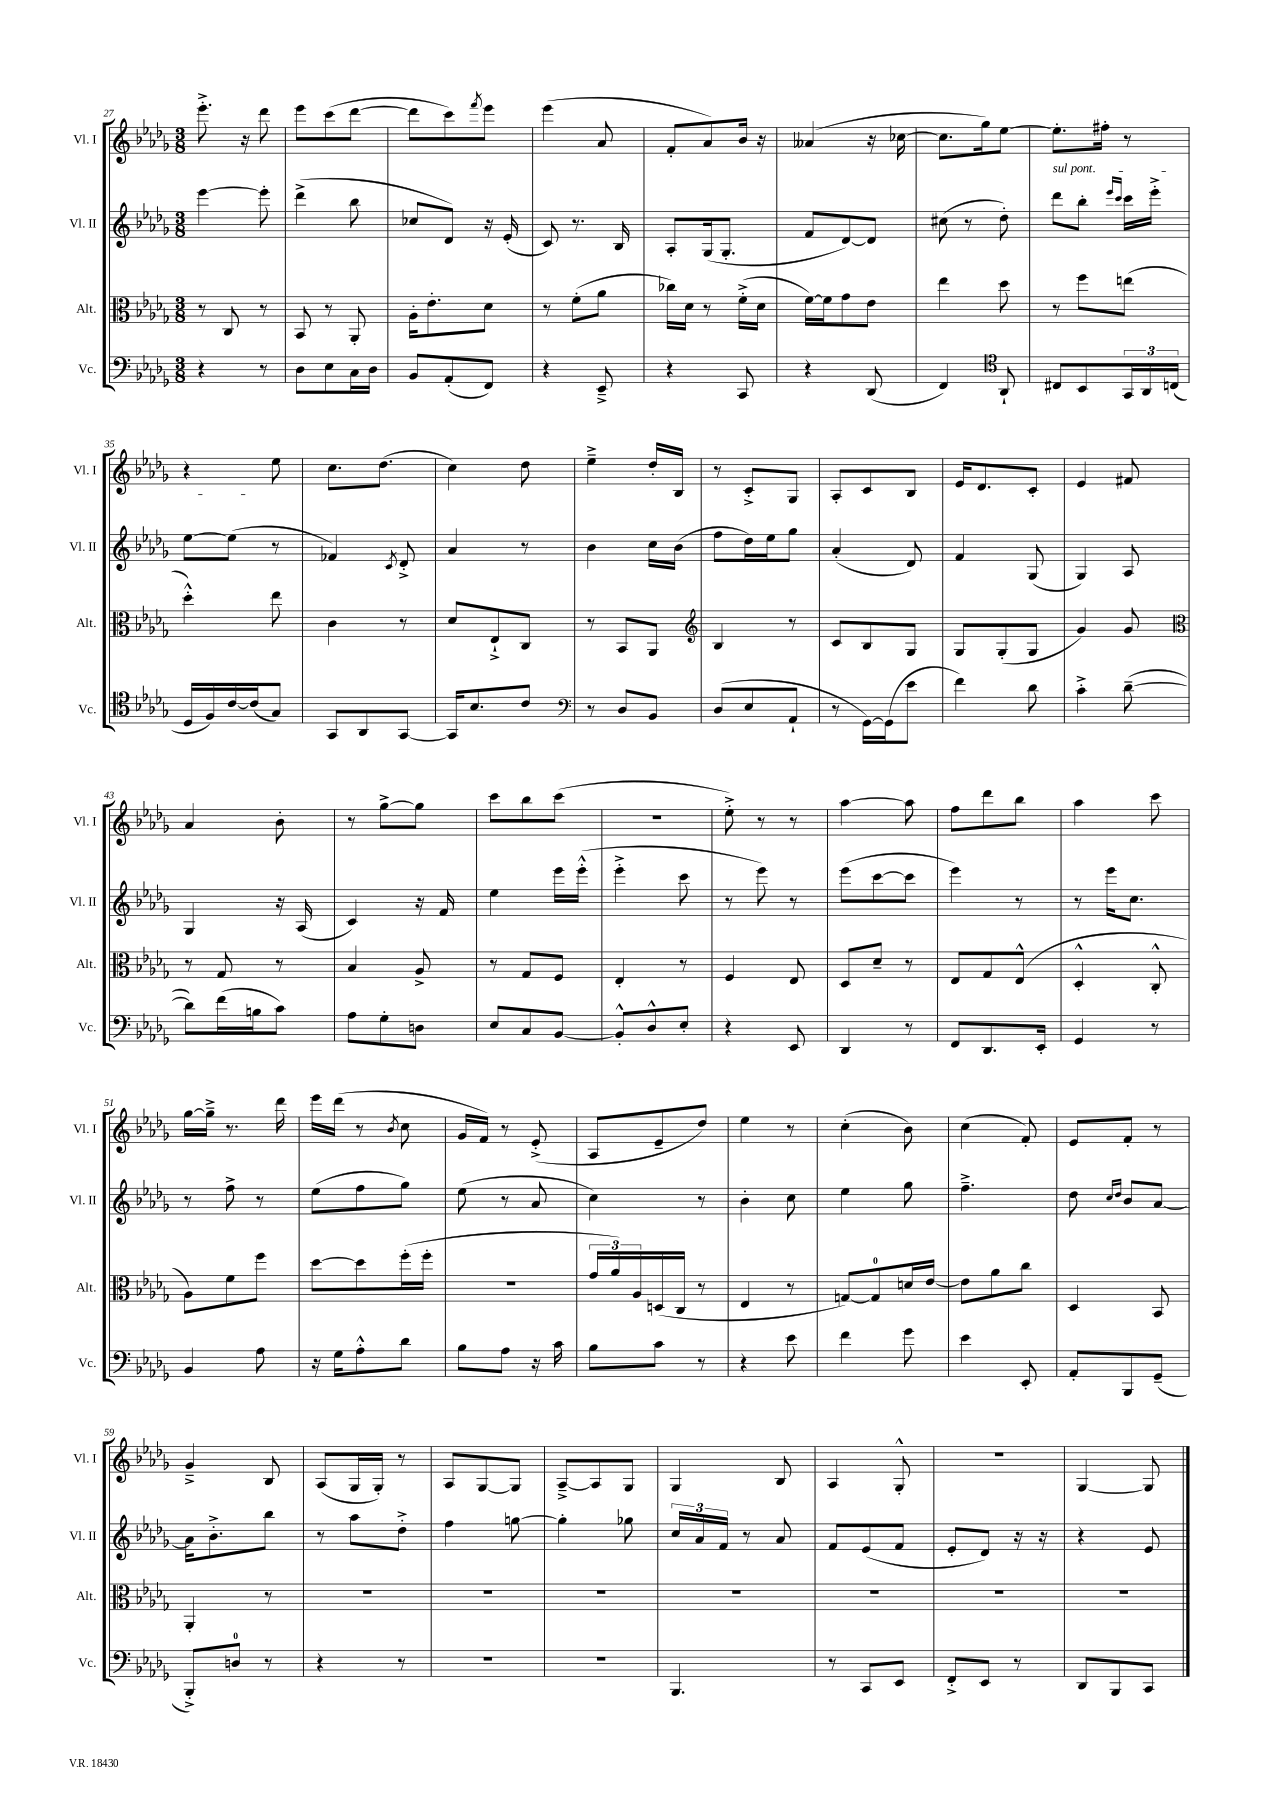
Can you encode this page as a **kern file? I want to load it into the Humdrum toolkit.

**kern	**kern	**kern	**kern
*staff4	*staff3	*staff2	*staff1
*clefF4	*clefC3	*clefG2	*clefG2
*k[b-e-a-d-g-]	*k[b-e-a-d-g-]	*k[b-e-a-d-g-]	*k[b-e-a-d-g-]
*M3/8	*M3/8	*M3/8	*M3/8
4r	8r	[4eee-\	8.eee-'^\
.	8C/	.	.
.	.	.	16r
8r	8r	8eee-'\]	8ddd-\
=	=	=	=
8D-\L	8BB-/	(4ddd-^\	8eee-\L
8E-\	8r	.	(8ccc\
16C\L	8AA-'/	8bb-\	[8ddd-\J
16D-\JJ	.	.	.
=	=	=	=
8BB-/L	16A-'\LK	8cc-/L	8ddd-\]L
.	8.e-'\	.	.
(8AA-'/	.	8d-/J)	8ccc\)
.	.	.	8qfff/
8FF/J)	8d-\J	16r	8eee-\J
.	.	(16e-'/	.
=	=	=	=
4r	8r	8c/)	(4eee-\
.	(8f'\L	8.r	.
8EE-~^/	8a-\J	.	8a-/
.	.	16B-/	.
=	=	=	=
4r	16cc-\LL)	8A-'/L	8f'/L
.	16d-\JJ	.	.
.	8r	(16G-/k	8a-/)
.	.	8.G-'/J	.
8CC/	(16f'^\LL	.	16b-/Jk
.	16d-\JJ	.	16r
=	=	=	=
4r	[16f\LL)	8f/L	(4a--/
.	16f\]J	.	.
.	8g-\	[8d-/)	.
(8DD-/	8e-\J	8d-/]J	16r
.	.	.	[16cc-\
=	=	=	=
4FF/)	4ee-\	(8cc#\	8.cc-\]L
.	.	8r	.
.	.	.	16gg-\k)
*clefC4	*	*	*
8AA-`/	8dd-\	8dd-'\)	[8ee-\J
=	=	=	=
8C#/L	8r	8ddd-\L	8.ee-'\]L
8BB-/	8ff\L	8bb-'\J	.
.	.	.	16ff#'\Jk
.	.	16qqeee-/LL	.
.	.	16qqccc/JJ	.
24GG-/L	(8ee\J	16ccc\LL	8r
24AA-/	.	.	.
.	.	16eee-'^\JJ	.
(24C/JJ	.	.	.
=	=	=	=
16D-/LL	4dd-'^^\)	[8ee-\L	4r
16F/)	.	.	.
[16c/	.	(8ee-\]J	.
(16c/]J	.	.	.
8G-/J)	8ee-\	8r	8ee-\
=	=	=	=
8GG-/L	4c\	4f-/)	8.cc\L
8AA-/	.	.	.
.	.	.	(8.dd-\J
.	.	8qc/	.
[8GG-/J	8r	8d-'^/	.
=	=	=	=
16GG-/]LK	8d-/L	4a-/	4cc\)
8.B-/	.	.	.
.	8E-`^/	.	.
8c/J	8C/J	8r	8dd-\
=	=	=	=
*clefF4	*	*	*
8r	8r	4b-\	4ee-~^\
8D-/L	8BB-/L	.	.
8BB-/J	8AA-/J	16cc\LL	16dd-'/LL
.	.	(16b-\JJ	16B-/JJ
=	=	=	=
*	*clefG2	*	*
(8D-/L	4B-/	8ff\L	8r
8E-/	.	16dd-\L)	8c'^/L
.	.	16ee-\J	.
8AA-`/J	8r	8gg-\J	8G-/J
=	=	=	=
8r	8c/L	(4a-'/	8A-'/L
[16GG-\LL)	8B-/	.	8c/
(16GG-\]J	.	.	.
8e-\J	8G-/J	8d-/)	8B-/J
=	=	=	=
4f\)	8G-/L	4f/	16e-/LK
.	.	.	8.d-/
.	(8G-'/	.	.
8d-\	8G-/J	(8G-/	8c'/J
=	=	=	=
4c'^\	4g-/)	4G-/)	4e-/
([8d-~\	8g-/	8A-/	8f#/
=	=	=	=
*	*clefC3	*	*
8d-\]L)	8r	4G-/	4a-/
(16f\L	8G-/	.	.
16B\J	.	.	.
8c\J)	8r	16r	8b-'\
.	.	(16A-/	.
=	=	=	=
8A-\L	4B-/	4c/)	8r
8G-'\	.	.	[8gg-^\L
8D\J	8A-^/	16r	8gg-\]J
.	.	16f/	.
=	=	=	=
8E-/L	8r	4ee-\	8ccc\L
8C/	8G-/L	.	8bb-\
[8BB-/J	8F/J	16eee-\LL	(8ccc\J
.	.	(16eee-'^^\JJ	.
=	=	=	=
8BB-'^^/]L	4E-'/	4eee-'^\	4.r
8D-^^/	.	.	.
8E-'/J	8r	8ccc\	.
=	=	=	=
4r	4F/	8r	8ee-'^\)
.	.	8eee-\)	8r
8EE-/	8E-/	8r	8r
=	=	=	=
4DD-/	8D-/L	(8eee-\L	[4aa-\
.	8d-~/J	[8ccc\	.
8r	8r	8ccc\]J	8aa-\]
=	=	=	=
8FF/L	8E-/L	4eee-\)	8ff\L
8.DD-/	8G-/	.	8ddd-\
.	(8E-^^/J	8r	8bb-\J
16EE-'/Jk	.	.	.
=	=	=	=
4GG-/	4D-'^^/	8r	4aa-\
.	.	16eee-\LK	.
.	.	8.cc\J	.
8r	8C'^^/	.	8ccc\
=	=	=	=
4BB-/	8A-\L)	8r	[16gg-\LL
.	.	.	16gg-~^\]JJ
.	8f\	8ff^\	8.r
8A-\	8ff\J	8r	.
.	.	.	16ddd-\
=	=	=	=
16r	[8dd-\L	(8ee-\L	16eee-\LL
16G-\LK	.	.	(16ddd-\JJ
8A-'^^\	8dd-\]	8ff\	8r
.	.	.	8qb-/
8d-\J	(16ff'\L	8gg-\J)	8cc\
.	16ff'\JJ	.	.
=	=	=	=
8B-\L	4.r	(8ee-\	16g-/LL
.	.	.	16f/JJ)
8A-\J	.	8r	8r
16r	.	8a-/	(8e-'^/
16c\	.	.	.
=	=	=	=
8B-\L	24g-/LL	4cc\)	8A-/L
.	24a-/)	.	.
.	24A-/	.	.
8c\J	(16D/	.	8e-~/
.	16C/JJ	.	.
8r	8r	8r	8dd-/J)
=	=	=	=
4r	4E-/	4b-'\	4ee-\
8e-\	8r	8cc\	8r
=	=	=	=
4f\	[8G/L)	4ee-\	(4cc'\
.	8G/]	.	.
8g-\	16d/L	8gg-\	8b-\)
.	[16e-/JJ	.	.
=	=	=	=
4e-\	8e-\]L	4.ff~^\	(4cc\
.	8a-\	.	.
8EE-'/	8cc\J	.	8f'/)
=	=	=	=
8AA-'/L	4D-/	8dd-\	8e-/L
.	.	16qqcc/LL	.
.	.	16qqdd-/JJ	.
8BBB-/	.	8b-/L	8f'/J
(8GG-~/J	8BB-/	[8a-/J	8r
=	=	=	=
8BBB-'^/L)	4AA-'/	16a-\]LK	4g-~^/
.	.	8.b-'^\	.
8D/J	.	.	.
8r	8r	8bb-\J	8B-/
=	=	=	=
4r	4.r	8r	(8A-/L
.	.	8aa-\L	16G-/L
.	.	.	16G-'/JJ)
8r	.	8dd-'^\J	8r
=	=	=	=
4.r	4.r	4ff\	8A-/L
.	.	.	[8G-/
.	.	[8gg\	8G-/]J
=	=	=	=
4.r	4.r	4gg'\]	[8A-~^/L
.	.	.	8A-/]
.	.	8gg-\	8G-/J
=	=	=	=
4.BBB-/	4.r	24cc/LL	4G-/
.	.	24a-/	.
.	.	24f/JJ	.
.	.	8r	.
.	.	8a-/	8B-/
=	=	=	=
8r	4.r	8f/L	4A-/
8CC/L	.	(8e-/	.
8EE-/J	.	8f/J	8G-'^^/
=	=	=	=
8FF'^/L	4.r	8e-'/L	4.r
8EE-/J	.	8d-/J)	.
8r	.	16r	.
.	.	16r	.
=	=	=	=
8DD-/L	4.r	4r	[4G-/
8BBB-/	.	.	.
8CC/J	.	8e-/	8G-/]
==	==	==	==
*-	*-	*-	*-
